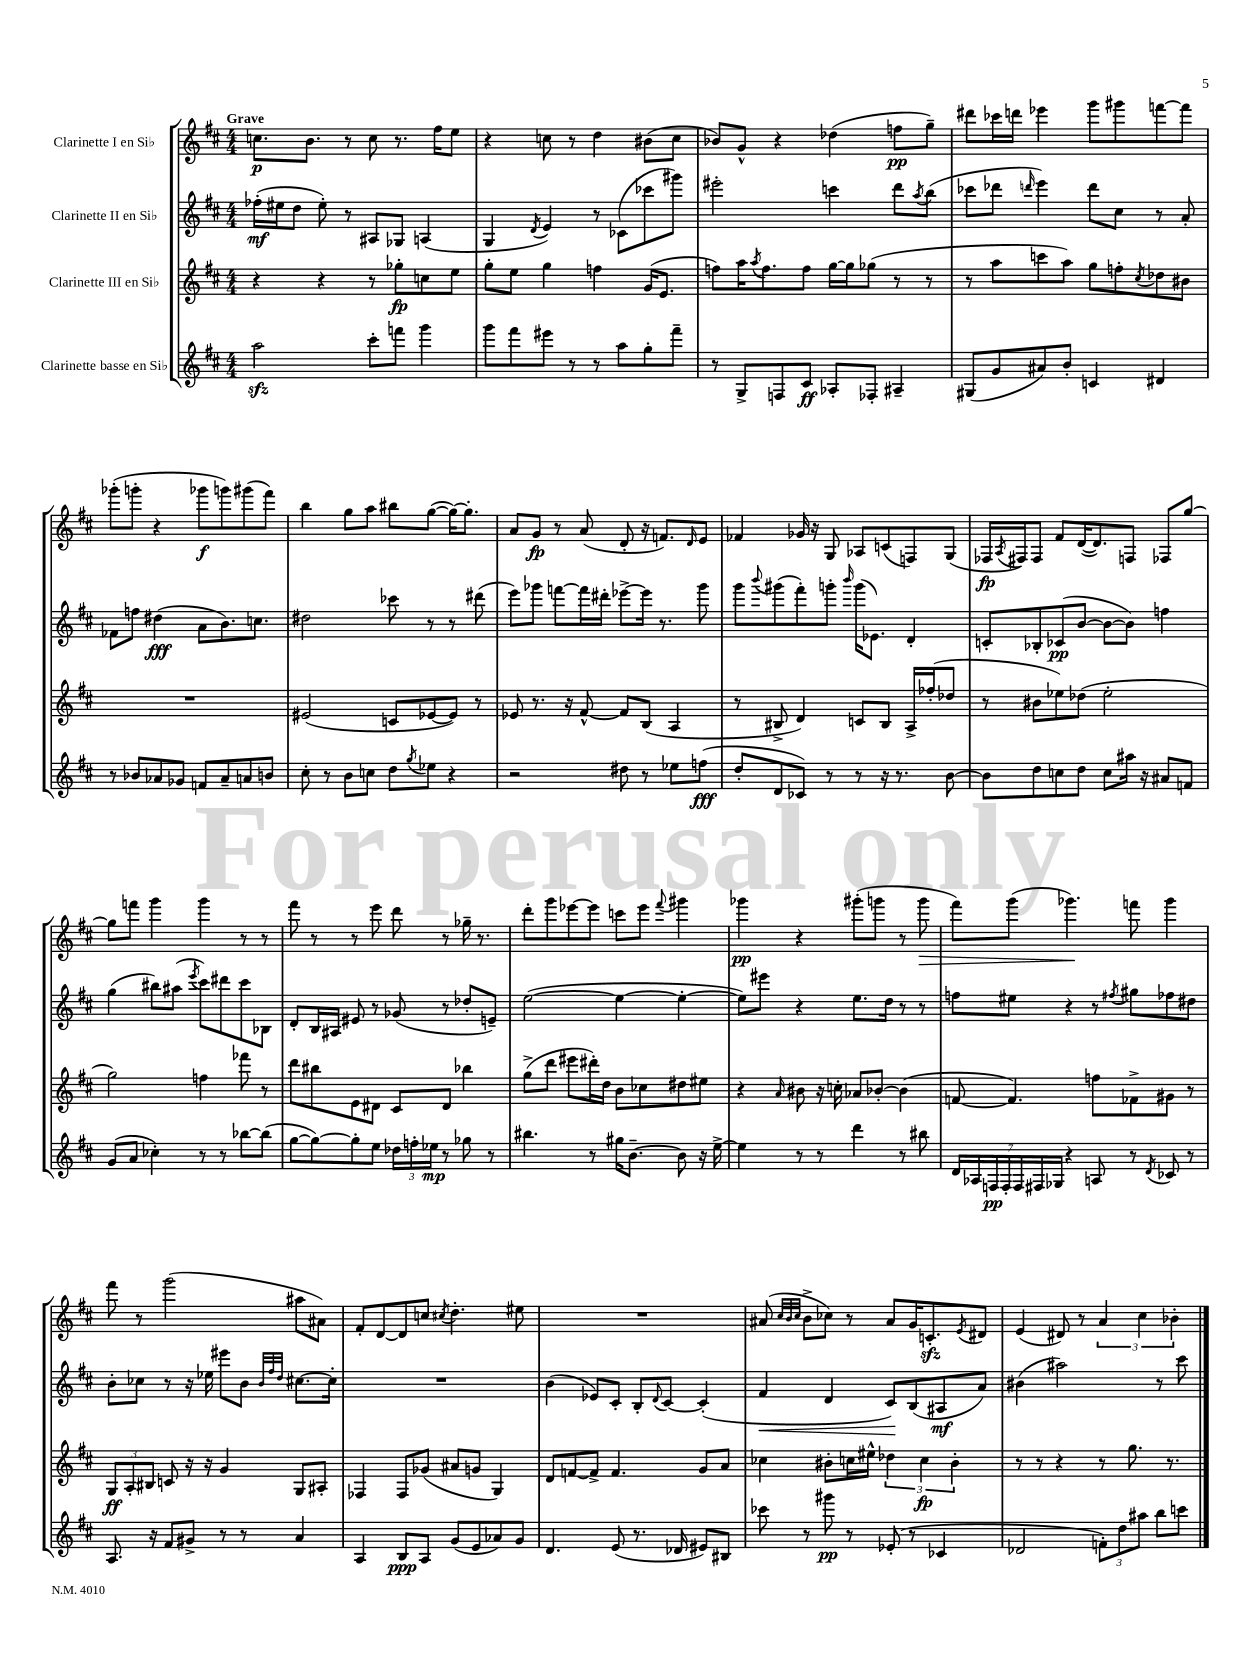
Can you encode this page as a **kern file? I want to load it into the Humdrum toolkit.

**kern	**dynam	**kern	**dynam	**kern	**dynam	**kern	**dynam
*part4	*part4	*part3	*part3	*part2	*part2	*part1	*part1
*staff4	*staff4	*staff3	*staff3	*staff2	*staff2	*staff1	*staff1
*I"Clarinette basse en Si♭	*	*I"Clarinette III en Si♭	*	*I"Clarinette II en Si♭	*	*I"Clarinette I en Si♭	*
*clefG2	*	*clefG2	*	*clefG2	*	*clefG2	*
*k[f#c#]	*	*k[f#c#]	*	*k[f#c#]	*	*k[f#c#]	*
*M4/4	*	*M4/4	*	*M4/4	*	*M4/4	*
=1	=1	=1	=1	=1	=1	=1	=1
!	!	!	!	!	!	!LO:TX:a:B:t=Grave	!
2aazz\	.	4r	.	(16ff-X'\LL	mf	8.ccn\L	p
.	.	.	.	16ee#X\J	.	.	.
.	.	.	.	8dd\J	.	.	.
.	.	.	.	.	.	8.b\J	.
.	.	4r	.	8ee#'\)	.	.	.
.	.	.	.	8r	.	8r	.
8ccc#'\L	.	8r	.	8A#X/L	.	8cc\	.
8fffn\J	.	8gg-X'\L	fp	8G-X/J	.	8.r	.
4ggg\	.	8ccn\	.	(4An/	.	.	.
.	.	.	.	.	.	16ff#\KL	.
.	.	8ee\J	.	.	.	8ee\J	.
=2	=2	=2	=2	=2	=2	=2	=2
8ggg\L	.	8gg'\L	.	4G/	.	4r	.
8fff#\	.	8ee\J	.	.	.	.	.
.	.	.	.	8qd/	.	.	.
8eee#X\J	.	4gg\	.	4e/)	.	8ccn\	.
8r	.	.	.	.	.	8r	.
8r	.	4ffn\	.	8r	.	4dd\	.
8aa\L	.	.	.	(8c-X\L	.	.	.
8gg'\	.	(16g/KL	.	8ccc-X\	.	(8b#X\L	.
.	.	8.e/J	.	.	.	.	.
8fff#~\J	.	.	.	8ggg#X\J)	.	8cc\J	.
=3	=3	=3	=3	=3	=3	=3	=3
8r	.	8ffn\L)	.	2eee#X'\	.	8b-X/L)	.
8G^/L	.	16aa\K	.	.	.	8g^^/J	.
.	.	8qaa/	.	.	.	.	.
.	.	8.ff\	.	.	.	.	.
8Fn/	.	.	.	.	.	4r	.
8c#/J	ff	8ff\J	.	.	.	.	.
8A-X'/L	.	[16gg\LL	.	4cccn\	.	(4dd-X\	.
.	.	16gg\J]	.	.	.	.	.
8F-X'/J	.	(8gg-X\J	.	.	.	.	.
4A#X~/	.	8r	.	8ddd\L	.	8ffn\L	pp
.	.	.	.	8qaa/	.	.	.
.	.	8r	.	(8bb\J	.	8gg~\J)	.
=4	=4	=4	=4	=4	=4	=4	=4
(8G#X/L	.	8r	.	8ccc-X\L	.	8ddd#X\L	.
8g/	.	8aa\L	.	8ddd-X\J	.	16ccc-X\L	.
.	.	.	.	.	.	16dddn\JJ	.
.	.	.	.	16qqdddn/	.	.	.
8a#X/)	.	8cccn\	.	4eee\)	.	4eee-X\	.
8b'/J	.	8aa\J)	.	.	.	.	.
4cn/	.	8gg\L	.	8ddd\L	.	8ggg\L	.
.	.	8ffn'\	.	8cc#\J	.	8ggg#X\	.
.	.	8qcc#/	.	.	.	.	.
4d#X/	.	8dd-X\	.	8r	.	[8fffn\	.
.	.	8b#X\J	.	8a'/	.	8fff\J]	.
!!LO:LB:g=z
=5	=5	=5	=5	=5	=5	=5	=5
8r	.	1r	.	8f-X\L	.	(8ggg-X'\L	.
8b-X/L	.	.	.	8ffn\J	.	8gggn'\J	.
8a-X/	.	.	.	(4dd#X\	fff	4r	.
8g-X/J	.	.	.	.	.	.	.
8fn/L	.	.	.	8a\L	.	8ggg-X\L	f
8a-~/	.	.	.	8.b\)	.	8gggn\)	.
8an/	.	.	.	.	.	(8ggg#X\	.
.	.	.	.	8.ccn\J	.	.	.
8bn/J	.	.	.	.	.	8fff#\J)	.
=6	=6	=6	=6	=6	=6	=6	=6
8cc#'\	.	(2e#X/	.	2dd#X\	.	4bb\	.
8r	.	.	.	.	.	.	.
8b\L	.	.	.	.	.	8gg\L	.
8ccn\J	.	.	.	.	.	8aa\J	.
8dd\L	.	8cn/L	.	8ccc-X\	.	8bb#X\L	.
8qgg/	.	.	.	.	.	.	.
8ee-X\J	.	[8e-X/	.	8r	.	([8gg\J	.
4r	.	8e-/J])	.	8r	.	16gg\KL_)	.
.	.	.	.	.	.	8.gg'\J]	.
.	.	8r	.	(8ddd#X\	.	.	.
=7	=7	=7	=7	=7	=7	=7	=7
2r	.	8e-X/	.	8eee\L)	.	8a/L	.
.	.	8.r	.	8ggg-X\J	.	8g/J	fp
.	.	.	.	[8fffn\L	.	8r	.
.	.	16r	.	.	.	.	.
.	.	[8f#^^/	.	16fff\L]	.	(8a/	.
.	.	.	.	16ddd#X'\JJ	.	.	.
8dd#X\	.	8f#/L]	.	[8eee-X^\L	.	8d'/	.
8r	.	(8B/J	.	16eee-\Jk]	.	16r	.
.	.	.	.	8.r	.	8.fn/L)	.
8ee-X\L	.	4A/	.	.	.	.	.
.	.	.	.	.	.	16qqd/	.
(8ffn\J	fff	.	.	8ggg-\	.	8e/J	.
=8	=8	=8	=8	=8	=8	=8	=8
8dd'/L	.	8r	.	8ggg\L	.	4f-X/	.
.	.	.	.	8qqbbb/	.	.	.
8d/	.	8B#X^/	.	(8ggg#X\	.	.	.
8c-X/J)	.	4d/)	.	8fff#'\)	.	16g-X/	.
.	.	.	.	.	.	16r	.
8r	.	.	.	8gggn'\J	.	8G/	.
.	.	.	.	16qqbbb/	.	.	.
8r	.	8cn/L	.	(16ggg\KL	.	8A-X/L	.
.	.	.	.	8.e-X\J)	.	.	.
16r	.	8B#/J	.	.	.	(8cn/	.
8.r	.	.	.	.	.	.	.
.	.	16A^/LL	.	4d'/	.	8Fn/)	.
.	.	(16ff-X'/J	.	.	.	.	.
[8b\	.	8dd-X/J	.	.	.	(8G/J	.
=9	=9	=9	=9	=9	=9	=9	=9
8b\L]	.	8r	.	8cn'/L	.	16F-X/LL	fp
.	.	.	.	.	.	8qA/	.
.	.	.	.	.	.	16F#X/J)	.
8dd\	.	8b#X\L	.	8B-X'/	.	8F#/J	.
8ccn\	.	8ee-X\)	.	(8c-X/	pp	8f#/L	.
8dd\J	.	(8dd-X\J	.	[8b/J	.	([16d/K	.
.	.	.	.	.	.	8.d/])	.
8cc\L	.	2ee-'\	.	8b\L_	.	.	.
16aa#X\Jk	.	.	.	8b\J])	.	8Fn/J	.
16r	.	.	.	.	.	.	.
8a#X/L	.	.	.	4ffn\	.	8F-X/L	.
8fn/J	.	.	.	.	.	[8gg/J	.
!!LO:LB:g=z
=10	=10	=10	=10	=10	=10	=10	=10
(8g/L	.	2gg\)	.	(4gg\	.	8gg\L]	.
8a/J	.	.	.	.	.	8fffn\J	.
4cc-X'\)	.	.	.	8bb#X\L)	.	4ggg\	.
.	.	.	.	(8aa#X\J	.	.	.
.	.	.	.	8qeee/	.	.	.
8r	.	4ffn\	.	8ccc#\L)	.	4ggg\	.
8r	.	.	.	8ddd#X\	.	.	.
[8bb-X\L	.	8fff-X\	.	8ccc#\	.	8r	.
(8bb-\J]	.	8r	.	8B-X\J	.	8r	.
=11	=11	=11	=11	=11	=11	=11	=11
[8gg\L	.	8ddd\L	.	8d'/L	.	8fff#\	.
8gg\_)	.	8bb#X\	.	16B/L	.	8r	.
.	.	.	.	16A#X/JJ	.	.	.
8gg'\]	.	8e\	.	8e#X/	.	8r	.
8ee\J	.	8d#X\J	.	8r	.	8eee\	.
24dd-X\LL	.	8c#/L	.	(8g-X/	.	8ddd\	.
24ffn'\	.	.	.	.	.	.	.
24ee-X\JJ	mp	.	.	.	.	.	.
8r	.	8d#/J	.	8r	.	8r	.
8gg-X\	.	4bb-X\	.	8dd-X'/L	.	16gg-X~\	.
.	.	.	.	.	.	8.r	.
8r	.	.	.	8en~/J)	.	.	.
=12	=12	=12	=12	=12	=12	=12	=12
4.bb#X\	.	(8gg^\L	.	([2ee\	.	8ddd'\L	.
.	.	8ddd\J	.	.	.	8ggg\	.
.	.	8eee#X\L	.	.	.	[8eee-X\	.
8r	.	16ddd#X'\L)	.	.	.	8eee-\J]	.
.	.	16dd\JJ	.	.	.	.	.
16gg#X\KL	.	8b\L	.	4ee\_	.	8cccn\L	.
[8.b~\J	.	.	.	.	.	.	.
.	.	8cc-X\	.	.	.	8eee-\J	.
.	.	.	.	.	.	8qqfff#/	.
8b\]	.	8dd#X\	.	4ee'\_	.	4ggg#X\	.
16r	.	8ee#X\J	.	.	.	.	.
[16ee^\	.	.	.	.	.	.	.
=13	=13	=13	=13	=13	=13	=13	=13
4ee\]	.	4r	.	8ee\L])	.	4ggg-X\	pp
.	.	.	.	8eee#X\J	.	.	.
.	.	16qqa/	.	.	.	.	.
8r	.	8b#X\	.	4r	.	4r	.
8r	.	16r	.	.	.	.	.
.	.	16ccn'\	.	.	.	.	.
4ddd\	.	8a-X/L	.	8.ee\L	.	(8ggg#X'\L	.
.	.	[8b-X'/J	.	.	.	8gggn\J	.
.	.	.	.	16dd\Jk	.	.	.
8r	.	(4b-\]	.	8r	.	8r	.
!	!	!	!	!	!	!	!LO:HP:b
8bb#X\	.	.	.	8r	.	8ggg\	>
=14	=14	=14	=14	=14	=14	=14	=14
28d/LL	.	[8fn/	.	8ffn\L	.	8fff#\L)	.
28A-X/	.	.	.	.	.	.	.
28Fn/	pp	.	.	.	.	.	.
28F'/	.	.	.	.	.	.	.
.	.	4.f/])	.	8ee#X\J	.	(8ggg\J	.
28F/	.	.	.	.	.	.	.
28F#X/	.	.	.	.	.	.	.
28G-X/JJ	.	.	.	.	.	.	.
4r	.	.	.	4r	.	4.ggg-X\)	.
8An/	.	8ffn\L	.	8r	.	.	.
.	.	.	.	8qff#X/	.	.	.
8r	.	8f-X^\	.	8gg#X\L	.	8fffn\	]
8qd/	.	.	.	.	.	.	.
8c-X/	.	8g#X\J	.	8ff-X\	.	4ggg-\	.
8r	.	8r	.	8dd#X\J	.	.	.
!!LO:LB:g=z
=15	=15	=15	=15	=15	=15	=15	=15
8.A/	.	12G/L	ff	8b'\L	.	8fff#\	.
.	.	12A'/	.	.	.	.	.
.	.	.	.	8cc-X\J	.	8r	.
.	.	12B#X/J	.	.	.	.	.
16r	.	.	.	.	.	.	.
8f#/L	.	8cn/	.	8r	.	(2ggg\	.
8g#X^/J	.	16r	.	16r	.	.	.
.	.	16r	.	16ee-X\	.	.	.
8r	.	4g/	.	8eee#X\L	.	.	.
8r	.	.	.	8b\J	.	.	.
.	.	.	.	32qqb/LLL	.	.	.
.	.	.	.	32qqff#/	.	.	.
.	.	.	.	32qqdd/JJJ	.	.	.
4a/	.	8G/L	.	[8.cc#X\L	.	8aa#X\L	.
.	.	8A#X'/J	.	.	.	8a#X\J)	.
.	.	.	.	16cc#'\Jk]	.	.	.
=16	=16	=16	=16	=16	=16	=16	=16
4A/	.	4F-X/	.	1r	.	8f#'/L	.
.	.	.	.	.	.	[8d/	.
8B/L	ppp	8F-/L	.	.	.	8d/]	.
8A/J	.	(8g-X/J	.	.	.	8ccn/J	.
.	.	.	.	.	.	8qcc#X/	.
(8g/L	.	8a#X/L	.	.	.	4.dd'\	.
8e/	.	8gn/J	.	.	.	.	.
8a-X/)	.	4G/)	.	.	.	.	.
8g/J	.	.	.	.	.	8ee#X\	.
=17	=17	=17	=17	=17	=17	=17	=17
4.d/	.	8d/L	.	(4b\	.	1r	.
.	.	[8fn/	.	.	.	.	.
.	.	8f^/J]	.	8e-X/L)	.	.	.
(8e/	.	4.f/	.	8c#'/J	.	.	.
8.r	.	.	.	8B'/L	.	.	.
.	.	.	.	8qqd/	.	.	.
.	.	.	.	[8c#/J	.	.	.
16d-X/	.	.	.	.	.	.	.
8e#X/L)	.	8g/L	.	(4c#'/]	.	.	.
8B#X/J	.	8a/J	.	.	.	.	.
=18	=18	=18	=18	=18	=18	=18	=18
!	!	!	!	!	!LO:HP:b	!	!
8ccc-X\	.	4cc-X\	.	4f#/	<	(8a#X/	.
.	.	.	.	.	.	32qqcc#/LLL	.
.	.	.	.	.	.	32qqb/	.
.	.	.	.	.	.	32qqcc#/JJJ	.
8r	.	.	.	.	.	8b^\L	.
8ggg#X\	pp	8b#X'\L	.	4d/	.	8cc-X\J)	.
8r	.	16ccn\L	.	.	.	8r	.
.	.	16ee#X^^\JJ	.	.	.	.	.
(8e-X'/	.	6dd-X\	.	8c#/L)	.	8a#/L	.
8r	.	.	.	(8B/	[	16g/K	.
.	.	6cc\	fp	.	.	.	.
.	.	.	.	.	.	8.cnzz'/	.
4c-X/	.	.	.	8A#X/	mf	.	.
.	.	6b#'\	.	.	.	.	.
.	.	.	.	.	.	8qe/	.
.	.	.	.	8a/J)	.	8d#X/J	.
=19	=19	=19	=19	=19	=19	=19	=19
2d-X/	.	8r	.	(4b#X\	.	(4e/	.
.	.	8r	.	.	.	.	.
.	.	4r	.	2aa#X\)	.	8d#X/)	.
.	.	.	.	.	.	8r	.
12fn'\L)	.	8r	.	.	.	6a/	.
12dd\	.	.	.	.	.	.	.
.	.	8.gg\	.	.	.	.	.
12aa#X\J	.	.	.	.	.	6cc#\	.
8bb\L	.	.	.	8r	.	.	.
.	.	8.r	.	.	.	.	.
.	.	.	.	.	.	6b-X'\	.
8cccn\J	.	.	.	8ccc#\	.	.	.
==	==	==	==	==	==	==	==
*-	*-	*-	*-	*-	*-	*-	*-
